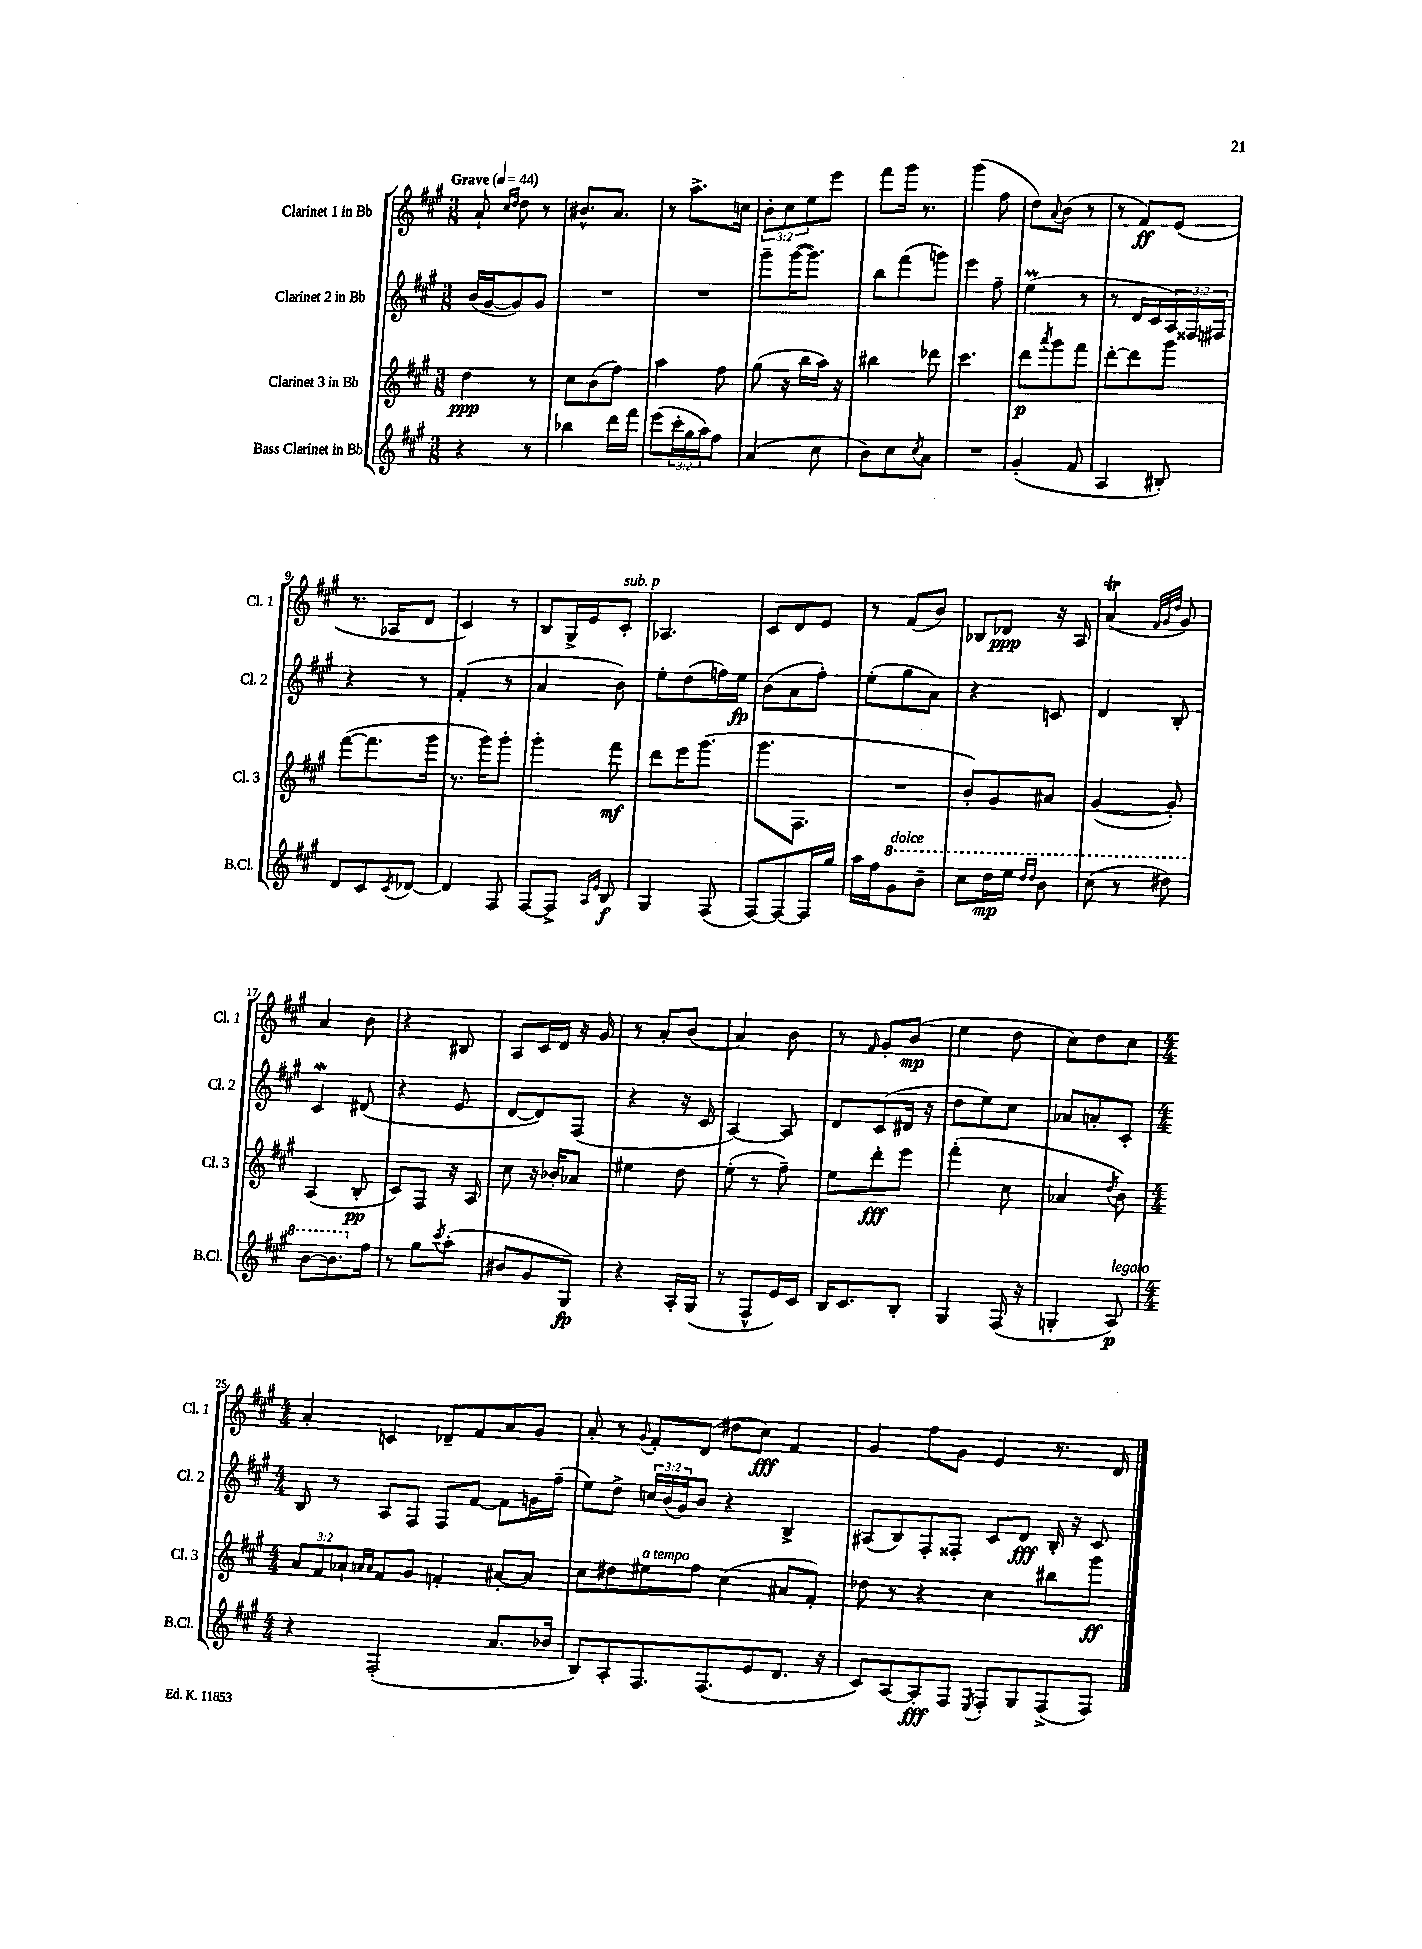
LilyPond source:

<<
\new StaffGroup <<
\new Staff = "s0" \with { instrumentName = "Clarinet 1 in Bb" shortInstrumentName = "Cl. 1" } {
    \clef treble \key a \major \numericTimeSignature \time 3/8 \override Staff.TupletNumber.text = #tuplet-number::calc-fraction-text \tempo "Grave" 4 = 44
    a'8-! \grace { cis''16 d''16 } d''8 r8 |
    bis'8.-^ a'8. |
    r8 a''8.-> c''16 |
    \tuplet 3/2 { b'8-. cis''8 e''8 } e'''8 |
    fis'''8 gis'''16 r8. |
    gis'''4( fis''8 |
    d''8) \appoggiatura { a'8 } b'8( r8 |
    r8 fis'8\ff) e'8( |
    r8. aes16 d'8 |
    cis'4) r8 |
    b8 gis16-> e'16 cis'8-.^\markup { \italic "sub. p" } |
    aes4. |
    cis'8 d'8 e'8 |
    r8 fis'8( b'8) |
    bes8 des'8\ppp r16 a16 |
    a'4\trill( \grace { fis'32 gis'32 d''32 } gis'8) |
    a'4 b'8 |
    r4 bis8 |
    a8 cis'16 d'16 r16 gis'16 |
    r8 a'8-. b'8( |
    a'4) b'8 |
    r8 \grace { fis'16 } gis'8-. b'8\mp( |
    e''4 d''8 |
    cis''8) d''8 cis''8 |
    \numericTimeSignature \time 4/4 a'4-. c'4 des'8-- fis'8 a'8 gis'8 |
    a'8-. r8 \appoggiatura { gis'8 } fis'8-. d'8( dis''8 cis''8\fff) fis'4 |
    gis'4 fis''8 gis'8 e'4 r8. d'16 \bar "|." |
}
\new Staff = "s1" \with { instrumentName = "Clarinet 2 in Bb" shortInstrumentName = "Cl. 2" } {
    \clef treble \key a \major \numericTimeSignature \time 3/8 \override Staff.TupletNumber.text = #tuplet-number::calc-fraction-text
    b'16( gis'16~ gis'8) gis'8 |
    R4. |
    R4. |
    gis'''8-- gis'''16~( gis'''8.) |
    b''8 fis'''8( g'''8) |
    e'''4 fis''8-- |
    e''4\prall( r8 |
    r8 d'16 cis'16 \tuplet 3/2 { a16) fisis16 fis16 } |
    r4 r8 |
    fis'4-.( r8 |
    a'4 b'8) |
    e''8-. d''8( f''16) e''16\fp |
    b'8( a'8 fis''8-.) |
    e''8-.( gis''8 a'8) |
    r4 c'8 |
    d'4 b8-. |
    cis'4\mordent dis'8( |
    r4 e'8 |
    d'8~ d'8) fis8( |
    r4 r16 cis'16 |
    a4~) a8 |
    d'8 cis'8( dis'16 r16 |
    d''8 e''8) cis''8 |
    aes'8 a'8-. cis'8-. |
    \numericTimeSignature \time 4/4 b8 r8 a8 fis8 fis8 fis'8~ fis'8 g'16 fis''16--( |
    e''8) d''8-> \tuplet 3/2 { c''16 b'16( gis'16) } b'8 r4 b4-> |
    ais8( b8) fis8-. fisis8-. cis'8 d'8\fff b16-. r16 cis'8 \bar "|." |
}
\new Staff = "s2" \with { instrumentName = "Clarinet 3 in Bb" shortInstrumentName = "Cl. 3" } {
    \clef treble \key a \major \numericTimeSignature \time 3/8 \override Staff.TupletNumber.text = #tuplet-number::calc-fraction-text
    d''4\ppp r8 |
    cis''8 b'8( fis''8) |
    a''4 fis''8 |
    gis''8( r16 b''16 a''16) r16 |
    bis''4 des'''8 |
    cis'''4. |
    d'''8\p \acciaccatura { a'''8 } gis'''8 fis'''8 |
    d'''8~-. d'''8 gis'''8 |
    fis'''8~( fis'''8. gis'''16 |
    r8. gis'''16) gis'''8-. |
    gis'''4-. fis'''8\mf |
    d'''8 e'''16 gis'''8.( |
    gis'''8. fis8. |
    R4. |
    b'8-.) gis'8 ais'8 |
    gis'4~( gis'8-.) |
    a4( b8-.\pp |
    cis'8) fis8 r16 a16 |
    cis''8 r16 bes'16-. aes'8 |
    eis''4 d''8 |
    e''8-.( r8 fis''8--) |
    e''8 d'''8-.\fff e'''8 |
    fis'''4-.( cis''8 |
    aes'4 \acciaccatura { d''8 } b'8) |
    \numericTimeSignature \time 4/4 \tuplet 3/2 { a'8 fis'8 aes'8-! } \grace { a'16 a'16 } fis'8 gis'8 f'4-. ais'8~-. ais'8 |
    cis''8 dis''8 eis''8^\markup { \italic "a tempo" } fis''8 cis''4( ais'8 fis'8-.) |
    des''8 r8 r4 cis''4 bis''8 gis'''8\ff \bar "|." |
}
\new Staff = "s3" \with { instrumentName = "Bass Clarinet in Bb" shortInstrumentName = "B.Cl." } {
    \clef treble \key a \major \numericTimeSignature \time 3/8 \override Staff.TupletNumber.text = #tuplet-number::calc-fraction-text
    r4 r8 |
    bes''4 d'''16 fis'''16 |
    e'''8( \tuplet 3/2 { cis'''16-. gis''16 a''16) } fis''8 |
    a'4( cis''8 |
    b'8) cis''8 \acciaccatura { cis''8 } a'8 |
    R4. |
    gis'4-.( fis'8 |
    a4 bis8-.) |
    d'8 cis'8 \acciaccatura { cis'8 } des'8~ |
    des'4 fis8 |
    fis8~ fis8-> \grace { a16 e'16 } b8\f |
    gis4 fis8( |
    fis8~) fis8~ fis16 gis''16 |
    a''16 fis''16 \ottava #1 gis''8^\markup { \italic "dolce" } b''8-- |
    cis'''8 d'''16\mp e'''16 \grace { d'''16 d'''16 } b''8 |
    cis'''8( r8 dis'''8) |
    b''8~ b''8. \ottava #0 fis''16 |
    r8 gis''8 \acciaccatura { cis'''8 } a''8-.( |
    bis'8 gis'8 gis8\fp) |
    r4 a16-. gis16( |
    r8 fis8-^ e'16) cis'16 |
    b16 cis'8. b8-. |
    gis4 fis16( r16 |
    g4-. a8\p^\markup { \italic "legato" }) |
    \numericTimeSignature \time 4/4 r4 fis2-.( a'8. bes'16 |
    b8) a8-. fis8. fis8.( e'8 d'8. r16 |
    cis'8) a8~ a8-.\fff fis8 \acciaccatura { e8 } fis8-. gis8 fis8->( fis8) \bar "|." |
}
>>
>>
